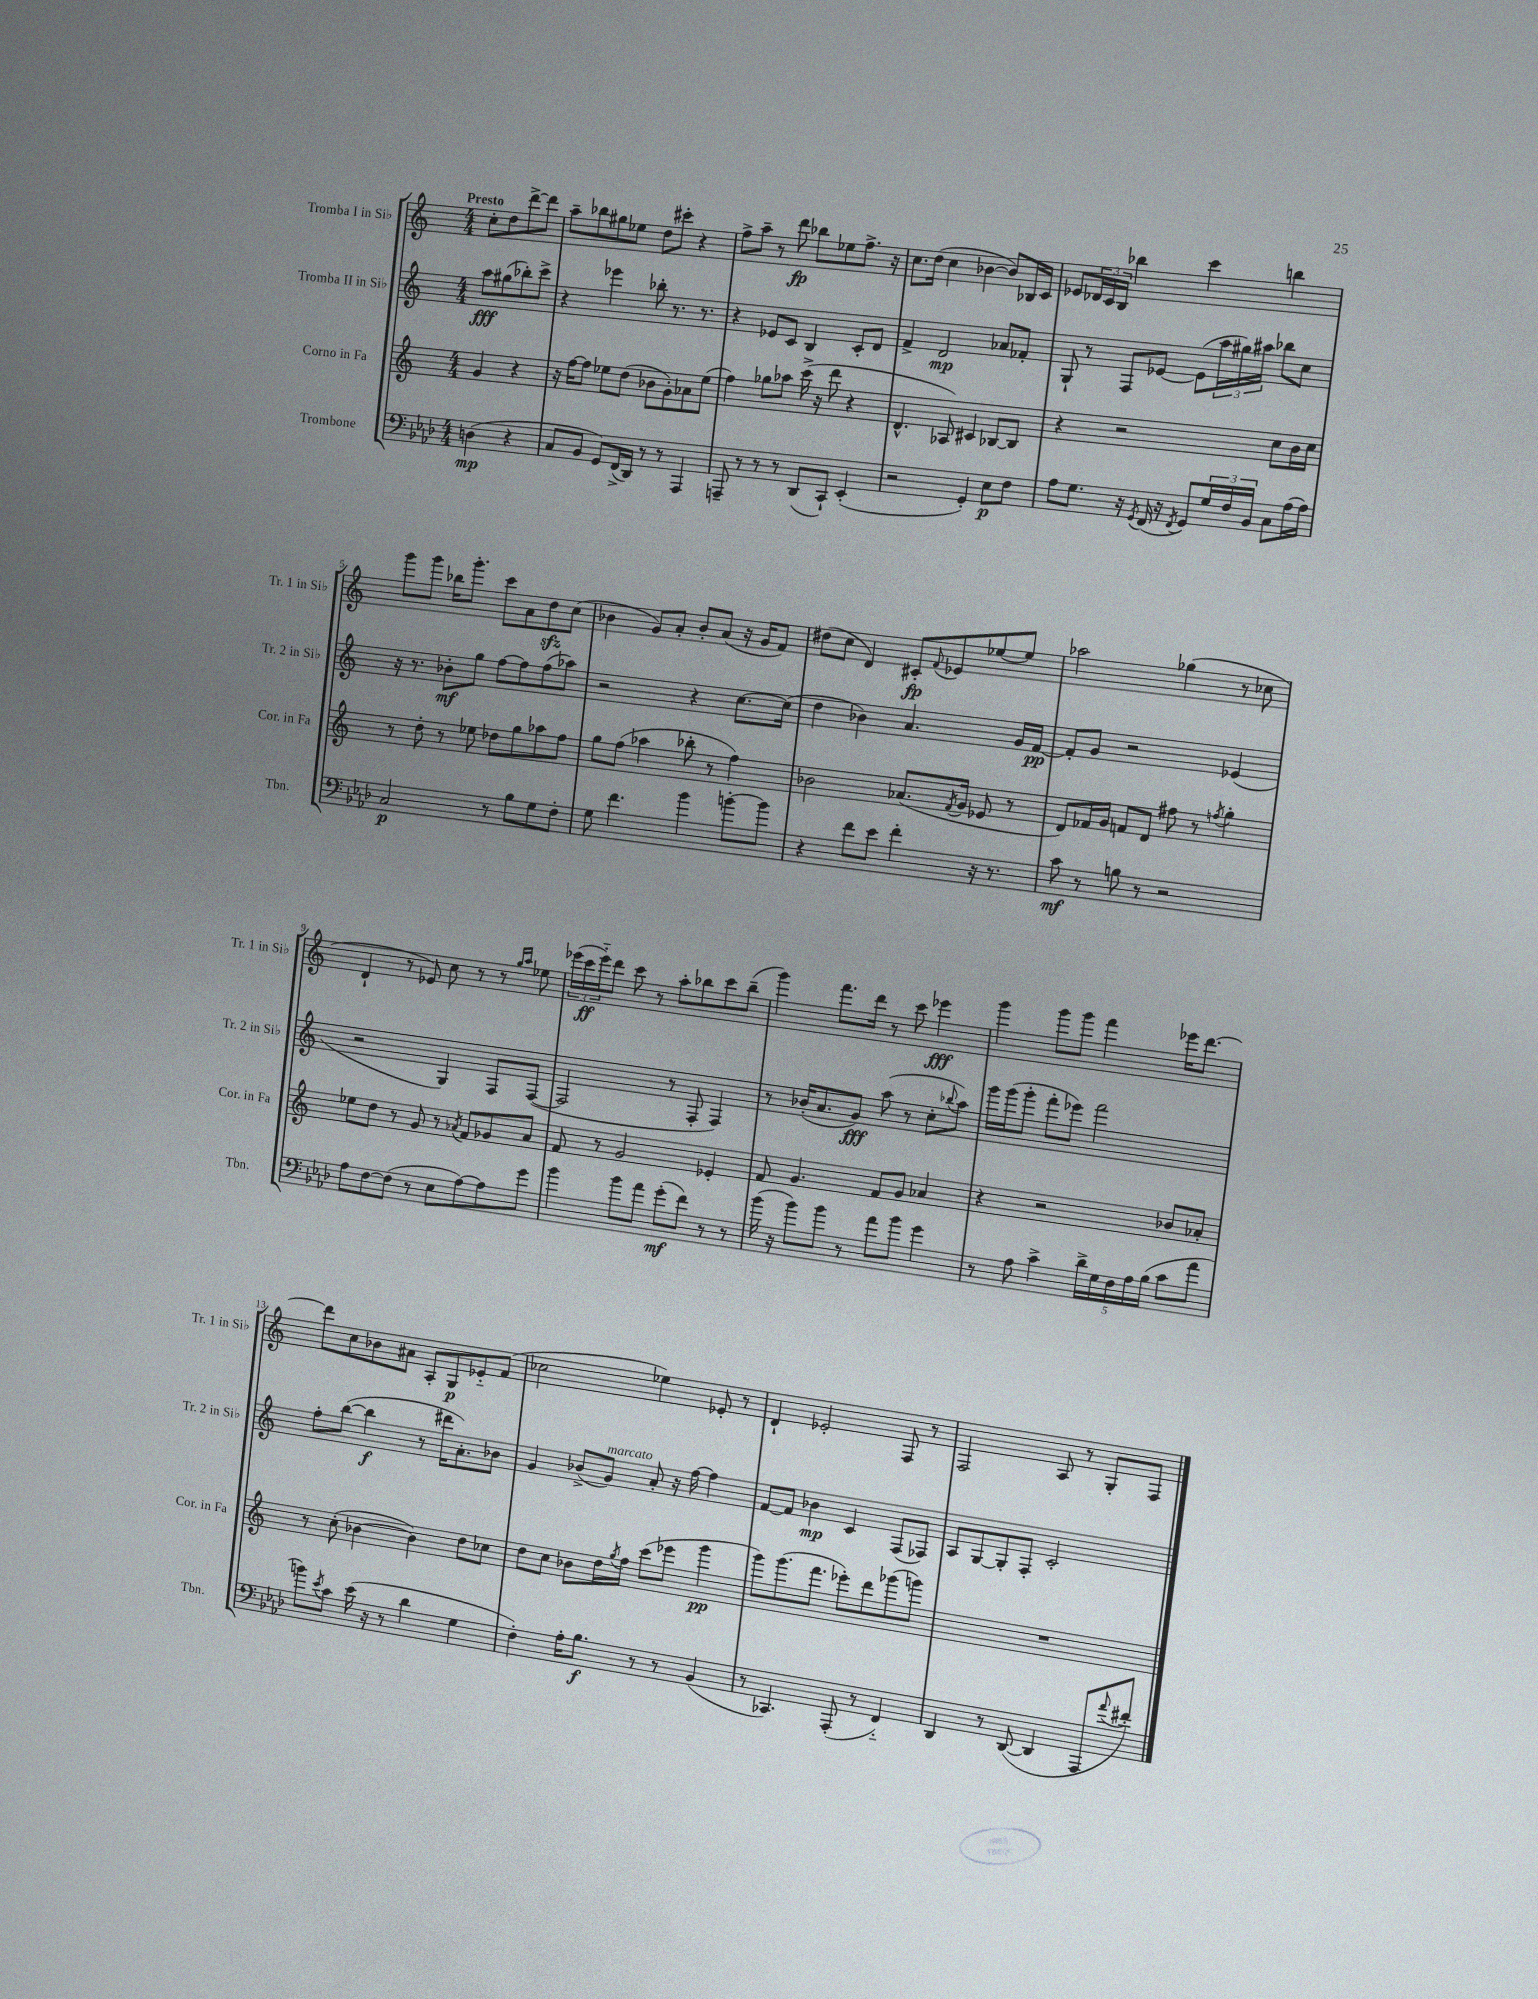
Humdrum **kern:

**kern	**kern	**kern	**kern
*staff4	*staff3	*staff2	*staff1
*clefF4	*clefG2	*clefG2	*clefG2
*k[b-e-a-d-]	*k[]	*k[]	*k[]
*M4/4	*M4/4	*M4/4	*M4/4
(4D\	4g/	8aa\L	8cc'\L
.	.	(8gg#\	8dd\
4r	4r	8bb-'\)	[8ddd^\
.	.	8ccc^\J	8ddd\]J
=	=	=	=
8C/L	16r	4r	8aa~\L
.	[16ff\LK	.	.
8BB-/J	8ff\]J	.	8bb-\
8GG/L)	8ee-\L	4eee-\	8gg#\
(16FF^/L	(8dd\J	.	8ee-\J
16DD-/JJ)	.	.	.
8r	8b-\L	8bb-'\	8dd\L
8r	8g'\)	8.r	8ccc#'\J
4AAA-/	8a-\	.	4r
.	.	8.r	.
.	(8ee-\J	.	.
=	=	=	=
8AAA~/	4ff\)	4r	8ff^\L
8r	.	.	8aa~\J
8r	8gg-\L	8e-/L	8r
8r	8aa-\J	8c/J	8ddd\
(8DD-/L	(16ccc^\	4B/	8bb-\L
.	16r	.	.
8CC`/J)	8ddd\	.	8ee-\
(4EE-'/	4r	8c'/L	8.ff^\J
.	.	8d/J	.
.	.	.	16r
=	=	=	=
2r	4.d^^/	4f^/	8.cc\L
.	.	.	(16dd\Jk
.	.	2d/	4cc\
.	8A-/)	.	.
4GG'/)	4c#/	.	[4b-\
8E-\L	[8B-/L	8a-/L	8b-/]L)
8F\J	8B-/]J	8f-'/J	16B-/L
.	.	.	16c/JJ
=	=	=	=
8A-\L	4r	8G`/	8e-/L
8.G\J	.	8r	24d-/L
.	.	.	24c/
.	.	.	24B/JJ
.	2r	8F/L	4bb-\
16r	.	.	.
8qGG/	.	.	.
(16FF/	.	[8e-/J	.
16r	.	.	.
8qFF/	.	.	.
8GG/L)	.	(8e-\]L	4ccc\
24G/L	.	24aa\L	.
24F/	.	24gg#\)	.
24BB-/JJ	.	24aa#\JJ	.
8C\L	8cc\L	8bb-\L	4bb\
(16A-\L	16b\L	8cc\J	.
16A-\JJ)	16cc\JJ	.	.
=	=	=	=
2C/	8r	16r	8ggg\L
.	.	8.r	.
.	8dd'\	.	8ggg\J
.	8r	8b-'\L	16bb-\LK
.	.	.	8.ggg'\J
.	8ee-\	8gg\J	.
8r	8dd-\L	[8ff\L	8ccc\L
8B-\L	8gg\	8ff\]	8a\
8G\	8aa-\	(8ff\	8dd\
8F'\J	8ff\J	8aa-\J)	(8cc\J
=	=	=	=
8G\	8gg\L	2r	4b-\
4.f\	(8ff\J	.	.
.	4aa-\	.	8g/L)
.	.	.	8a'/J
4b-\	8bb-'\	4r	8b-'/L
.	8r	.	(8a/J
[8b'\L	4ff\)	[8.cc\L	16r
.	.	.	16g/LK
8b\]J	.	.	8f/J)
.	.	(16cc\]Jk	.
=	=	=	=
4r	2b-\	4dd\	(8dd#\L
.	.	.	8cc\J
8f\L	.	4b-\)	4d/)
8e-\J	.	.	.
4f'\	(8.a-/L	4.a/	8c#'/L
.	.	.	8qqf/
.	.	.	8e-/
.	8qf/	.	.
.	16g/Jk	.	.
16r	8e-/	.	[8ee-/
8.r	.	.	.
.	8r	16g/LL	8ee-/]J
.	.	[16f/JJ	.
=	=	=	=
8c\	8d/L)	8f'/]L	2aa-\
8r	16f-/L	8g/J	.
.	16g/JJ	.	.
8B\	8f/L	2r	.
8r	8d/J	.	.
2r	8ff#\	.	(4gg-\
.	8r	.	.
.	8qff/	.	.
.	4gg'\	(4e-/	8r
.	.	.	8cc-\
=	=	=	=
8A-\L	8ee-\L	2r	4d`/
[8F\	8dd\J	.	.
(8F\]J	8r	.	8r
8r	8g/	.	8e-/)
8E-\L	8r	4G/)	8cc\
.	8qa-/	.	.
[8A-\)	8f/L	.	8r
8A-\]	8g-/	8F/L	8r
.	.	.	16qqgg/LL
.	.	.	16qqaa/JJ
8g\J	8a-/J	([8F/J	8ee-\
=	=	=	=
4b-\	8f/	2F/]	(24eee-\LL
.	.	.	24ccc\
.	.	.	24eee-'~\J)
.	8r	.	8ddd\J
8b-\L	2g/	.	8ccc\
8a-\J	.	.	8r
(8g'\L	.	8r	8aa'\L
8f\J)	.	8F'/	8bb-\
8r	4e-'/	4F/)	8ccc\
8r	.	.	(8bb-~\J
=	=	=	=
(16b-\	8f/	8r	4ggg\)
16r	.	.	.
8b-\L)	4.g/	(16b-'/LK	.
.	.	8.a/	.
8b-\J	.	.	8.fff\L
8r	.	8g/J)	.
.	.	.	16ddd\Jk
8a-\L	8f/L	(8aa\	8r
8b-\J	8g/J	8r	8ccc\
4g\	4a-/	8cc'\L	4eee-\
.	.	8qqbb-/	.
.	.	8aa\J)	.
=	=	=	=
8r	4r	16ggg\LL	4ggg\
.	.	(16ggg\J	.
8A-\	.	8ggg'\J	.
4c^\	2r	8fff'\L	8ggg\L
.	.	8eee-\J)	8ggg\J
20d-^\LL	.	2fff\	4fff\
20G\	.	.	.
20F\	.	.	.
20A-\	.	.	.
(20B-\JJ	.	.	.
8c\L	8b-/L	.	16eee-\LK
.	.	.	[8.ddd\J
8a-\J	8a-'/J	.	.
=	=	=	=
8b\L)	8r	8ff'\L	8ddd\]L
8qe-/	.	.	.
8c\J	(8cc'\	([8bb\J	8cc\
(16e-\	[4b-\	4bb\]	8b-\
16r	.	.	.
8r	.	.	8a#\J
4d-\	4b-\])	8r	8A'/L
.	.	16ddd#\LK	8G/
.	.	8.a'\)	.
4G\	8dd\L	.	8e-'~/
.	8cc-\J	8b-\J	(8f/J
=	=	=	=
4F'\)	8dd\L	4g/	2cc-\
.	8cc\J	.	.
16A-'\LK	8b-\L	(8b-^/L	.
8.B-\J	.	.	.
.	16dd\L	8g/J)	.
.	8qgg/	.	.
.	16ff\JJ	.	.
8r	(8ccc\L	8a'/	4ee-\)
8r	8eee-\J	16r	.
.	.	[16ff\	.
(4BB-/	4ggg\	4ff\]	8e-'/
.	.	.	8r
=	=	=	=
8r	8ggg\L)	[8f/L	4d`/
4.CC-/)	(8.ggg\	8f/]J	.
.	.	4b-\	2e-'/
.	8.fff\J	.	.
(8AAA-'/	8eee-'\L)	4c/	.
8r	8ddd\	.	.
4FF'~/)	(8ggg-\	(8F/L	8F/
.	8ggg\J)	8F-/J)	8r
=	=	=	=
4DD-/	1r	8A/L	2F/
.	.	[8G/	.
8r	.	8G'/]	.
([8DD-/	.	8F'/J	.
4DD-/]	.	2c'/	8A/
.	.	.	8r
8AAA-/L	.	.	8G'/L
8qqa-/	.	.	.
8f#'/J)	.	.	8F/J
==	==	==	==
*-	*-	*-	*-
